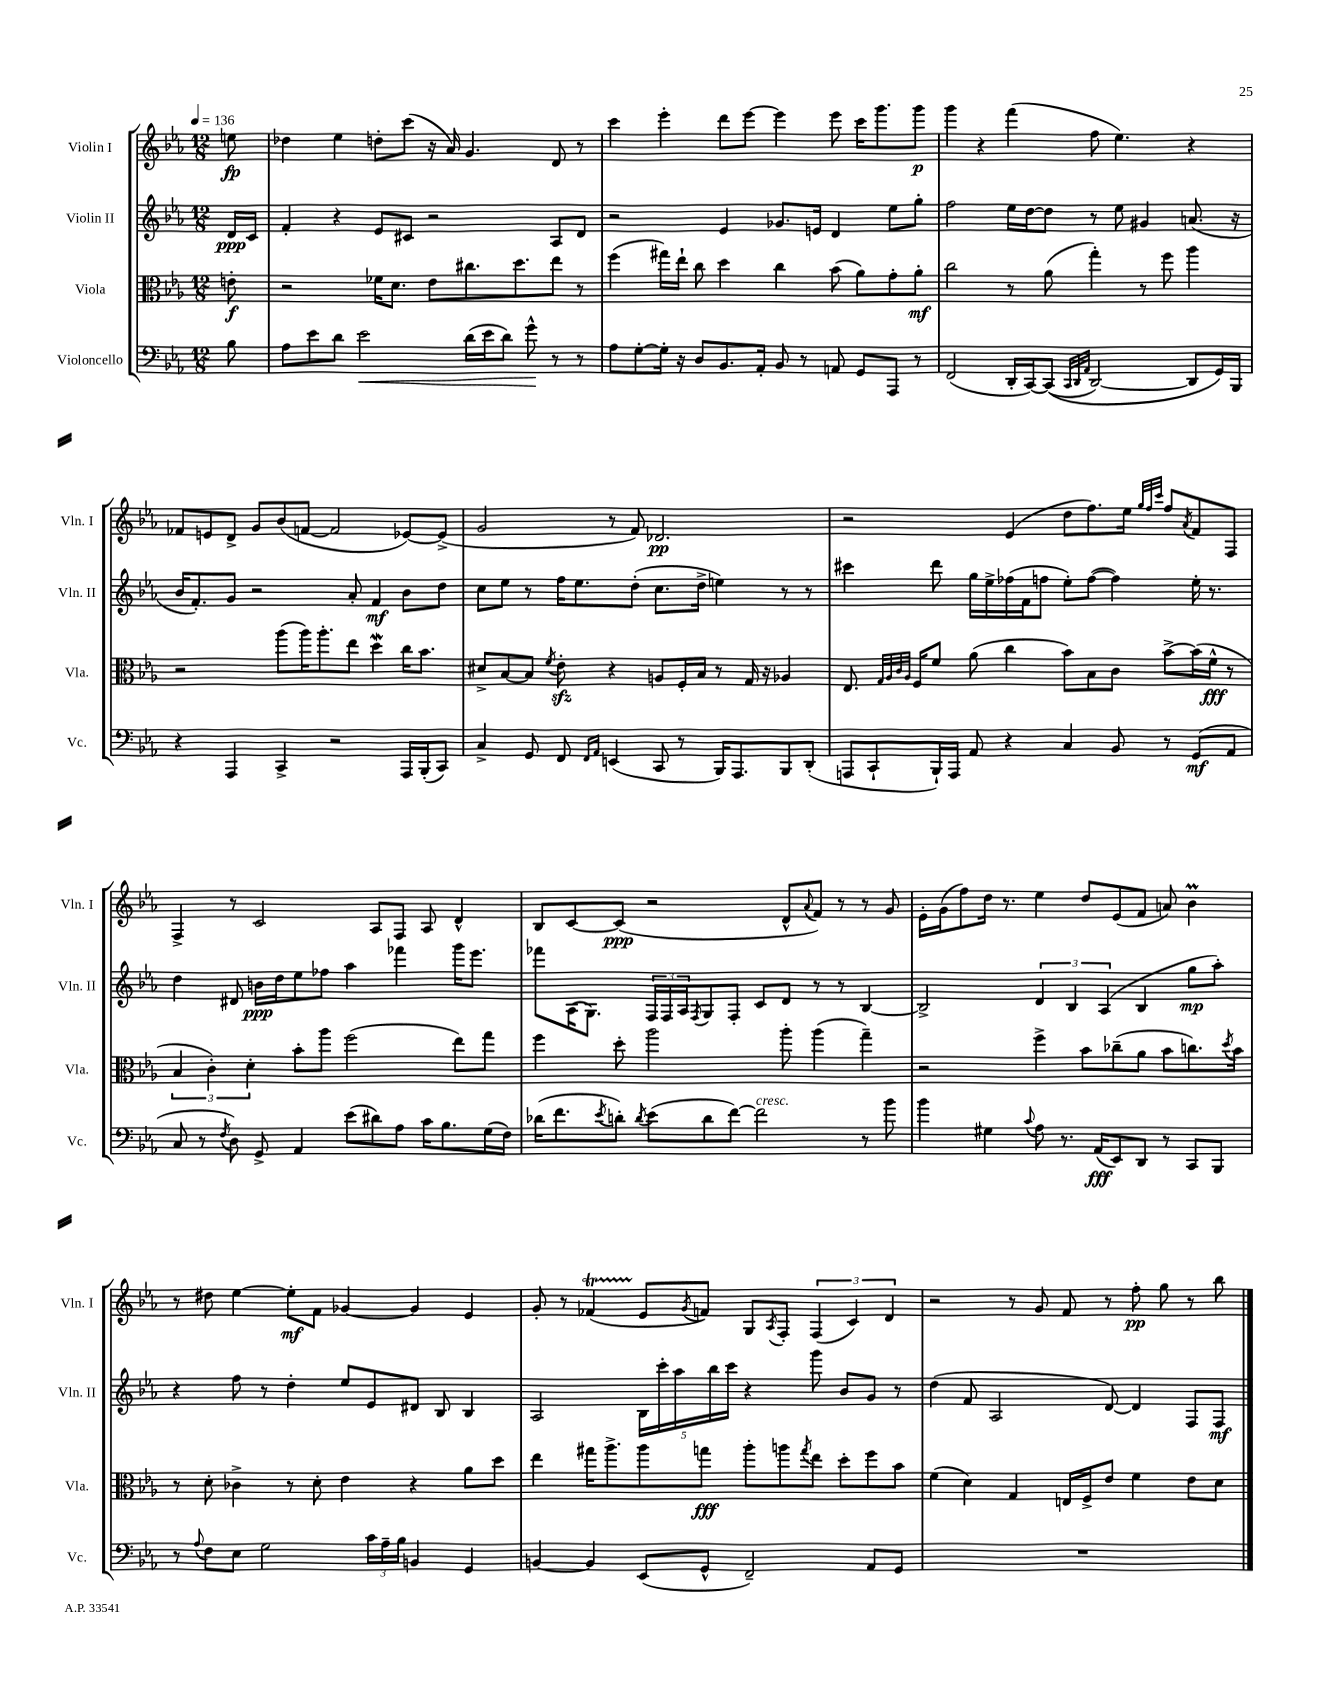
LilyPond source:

<<
\new StaffGroup <<
\new Staff = "s0" \with { instrumentName = "Violin I" shortInstrumentName = "Vln. I" } {
    \clef treble \key ees \major \numericTimeSignature \time 12/8 \partial 8 \tempo 4 = 136
    e''8\fp |
    des''4 ees''4 d''8-. c'''8( r16 aes'16) g'4. d'8 r8 |
    c'''4 ees'''4-. d'''8 ees'''8~ ees'''4 ees'''8 c'''16 g'''8. g'''8\p |
    g'''4 r4 f'''4( f''8 ees''4.) r4 |
    fes'8 e'8 d'8-> g'8 bes'8( f'8~ f'2 ees'8~) ees'8->( |
    g'2 r8 f'8) des'2.\pp |
    r2 ees'4( d''8 f''8.) ees''16 \grace { g''32 f''32 c'''32 } f''8 \acciaccatura { aes'8 } f'8 f8 |
    f4-> r8 c'2 aes8 f8 aes8 d'4-^ |
    bes8 c'8~ c'8\ppp( r2 d'8-^ \appoggiatura { aes'8 } f'8) r8 r8 g'8 |
    ees'16-. g'16( f''8) d''16 r8. ees''4 d''8 ees'8( f'8 a'8) bes'4\prall |
    r8 dis''8 ees''4~ ees''8-.\mf f'8 ges'4~ ges'4 ees'4 |
    g'8-. r8 fes'4\startTrillSpan( ees'8\stopTrillSpan \acciaccatura { g'8 } f'8) g8 \acciaccatura { aes8 } f8-. \tuplet 3/2 { f4( c'4) d'4 } |
    r2 r8 g'8 f'8 r8 f''8-.\pp g''8 r8 bes''8 \bar "|." |
}
\new Staff = "s1" \with { instrumentName = "Violin II" shortInstrumentName = "Vln. II" } {
    \clef treble \key ees \major \numericTimeSignature \time 12/8 \partial 8
    d'16\ppp c'16 |
    f'4-. r4 ees'8 cis'8 r2 aes8 d'8 |
    r2 ees'4 ges'8. e'16 d'4 ees''8 g''8-. |
    f''2 ees''16 d''16~ d''8 r8 ees''8 gis'4 a'8.( r16 |
    bes'16 f'8.-.) g'8 r2 aes'8-. f'4\mf bes'8 d''8 |
    c''8 ees''8 r8 f''16 ees''8. d''8-.( c''8. d''16-> e''4) r8 r8 |
    cis'''4 d'''8 g''16 ees''16-> fes''16( f'16 f''8 ees''8-.) f''8~( f''4) ees''16-. r8. |
    d''4 dis'8 b'16\ppp d''16 ees''8 fes''8 aes''4 fes'''4 g'''16 ees'''8. |
    fes'''8 aes16( g8.) \tuplet 3/2 { f16 f16 aes16 } \acciaccatura { f8 } g8 f8-. c'8 d'8 r8 r8 bes4~ |
    bes2-> \tuplet 3/2 { d'4 bes4 aes4( } bes4 g''8\mp aes''8-.) |
    r4 f''8 r8 d''4-. ees''8 ees'8 dis'8 bes8 bes4 |
    aes2 \tuplet 5/4 { bes16 c'''16-. aes''16 bes''16 c'''16 } r4 g'''8 bes'8 g'8 r8 |
    d''4( f'8 aes2 d'8~) d'4 f8 f8\mf \bar "|." |
}
\new Staff = "s2" \with { instrumentName = "Viola" shortInstrumentName = "Vla." } {
    \clef alto \key ees \major \numericTimeSignature \time 12/8 \partial 8
    e'8-.\f |
    r2 fes'16 d'8. ees'8 cis''8. d''8. ees''8 r8 |
    f''4( gis''16) ees''16-! c''8 d''4 c''4 bes'8( aes'8) g'8-. aes'8-.\mf |
    c''2 r8 aes'8( g''4-.) r8 f''8 aes''4 |
    r2 aes''8( aes''16) aes''8.-. ees''8 d''4\mordent c''16 bes'8. |
    dis'8-> bes8~ bes8 \acciaccatura { f'8 } ees'8-.\sfz r4 a8 f16-. bes16 r8 g16 r16 aes4 |
    ees8. \grace { g32 aes32 c'32 aes32 } f16 f'8 aes'8( c''4 bes'8) bes8 c'8 bes'8~-> bes'16( f'16-^\fff r8 |
    \tuplet 3/2 { bes4 c'4-.) d'4-. } bes'8-. aes''8 f''2( ees''8) g''8 |
    f''4 d''8-. aes''2 aes''8-. aes''4( g''4--) |
    r2 f''4-> bes'8 ces''8--( aes'8 bes'8 c''8.) \acciaccatura { d''8 } bes'16 |
    r8 d'8-. ces'4-> r8 d'8-. ees'4 r4 aes'8 d''8 |
    ees''4 gis''16 aes''8.-> aes''8 g''8\fff aes''8-. a''8 \acciaccatura { g''8 } ees''8 d''8-. f''8 bes'8 |
    f'4( d'4) g4 e16 f16-> ees'8 f'4 ees'8 d'8 \bar "|." |
}
\new Staff = "s3" \with { instrumentName = "Violoncello" shortInstrumentName = "Vc." } {
    \clef bass \key ees \major \numericTimeSignature \time 12/8 \partial 8
    bes8 |
    aes8 ees'8 d'8 ees'2\< d'16( ees'16 d'8) g'8-^\! r8 r8 |
    aes8 g8~-. g16-. r16 d8 bes,8. aes,16-. bes,8 r8 a,8 g,8 aes,,8 r8 |
    f,2( d,16-. c,16~) c,8(\( \grace { c,32 d,32 aes,32 } d,2~) d,8 g,16\) bes,,16 |
    r4 aes,,4 c,4-> r2 aes,,16 bes,,16-.( c,8) |
    c4-> g,8 f,8 \grace { f,16 aes,16 } e,4( c,8 r8 bes,,16) aes,,8. bes,,8 d,8-.( |
    a,,8 c,8-! bes,,16-!) a,,16 aes,8 r4 c4 bes,8 r8 g,8\mf( aes,8 |
    c8 r8 \acciaccatura { f8 } d8) g,8-> aes,4 ees'8( dis'8) aes8 c'16 bes8. g16( f16) |
    des'16( f'8. \acciaccatura { ees'8 } d'8-.) \acciaccatura { d'8 } ees'8( d'8 f'8~) f'2^\markup { \italic "cresc." } r8 bes'8 |
    bes'4 gis4 \appoggiatura { c'8 } aes8 r8. aes,16\fff( ees,8) d,8 r8 c,8 bes,,8 |
    r8 \appoggiatura { aes8 } f8 ees8 g2 \tuplet 3/2 { c'16 aes16-- bes16 } b,4 g,4 |
    b,4~ b,4 ees,8( g,8-^ f,2--) aes,8 g,8 |
    R1. \bar "|." |
}
>>
>>
\layout { \context { \Score \remove "Bar_number_engraver" } }
